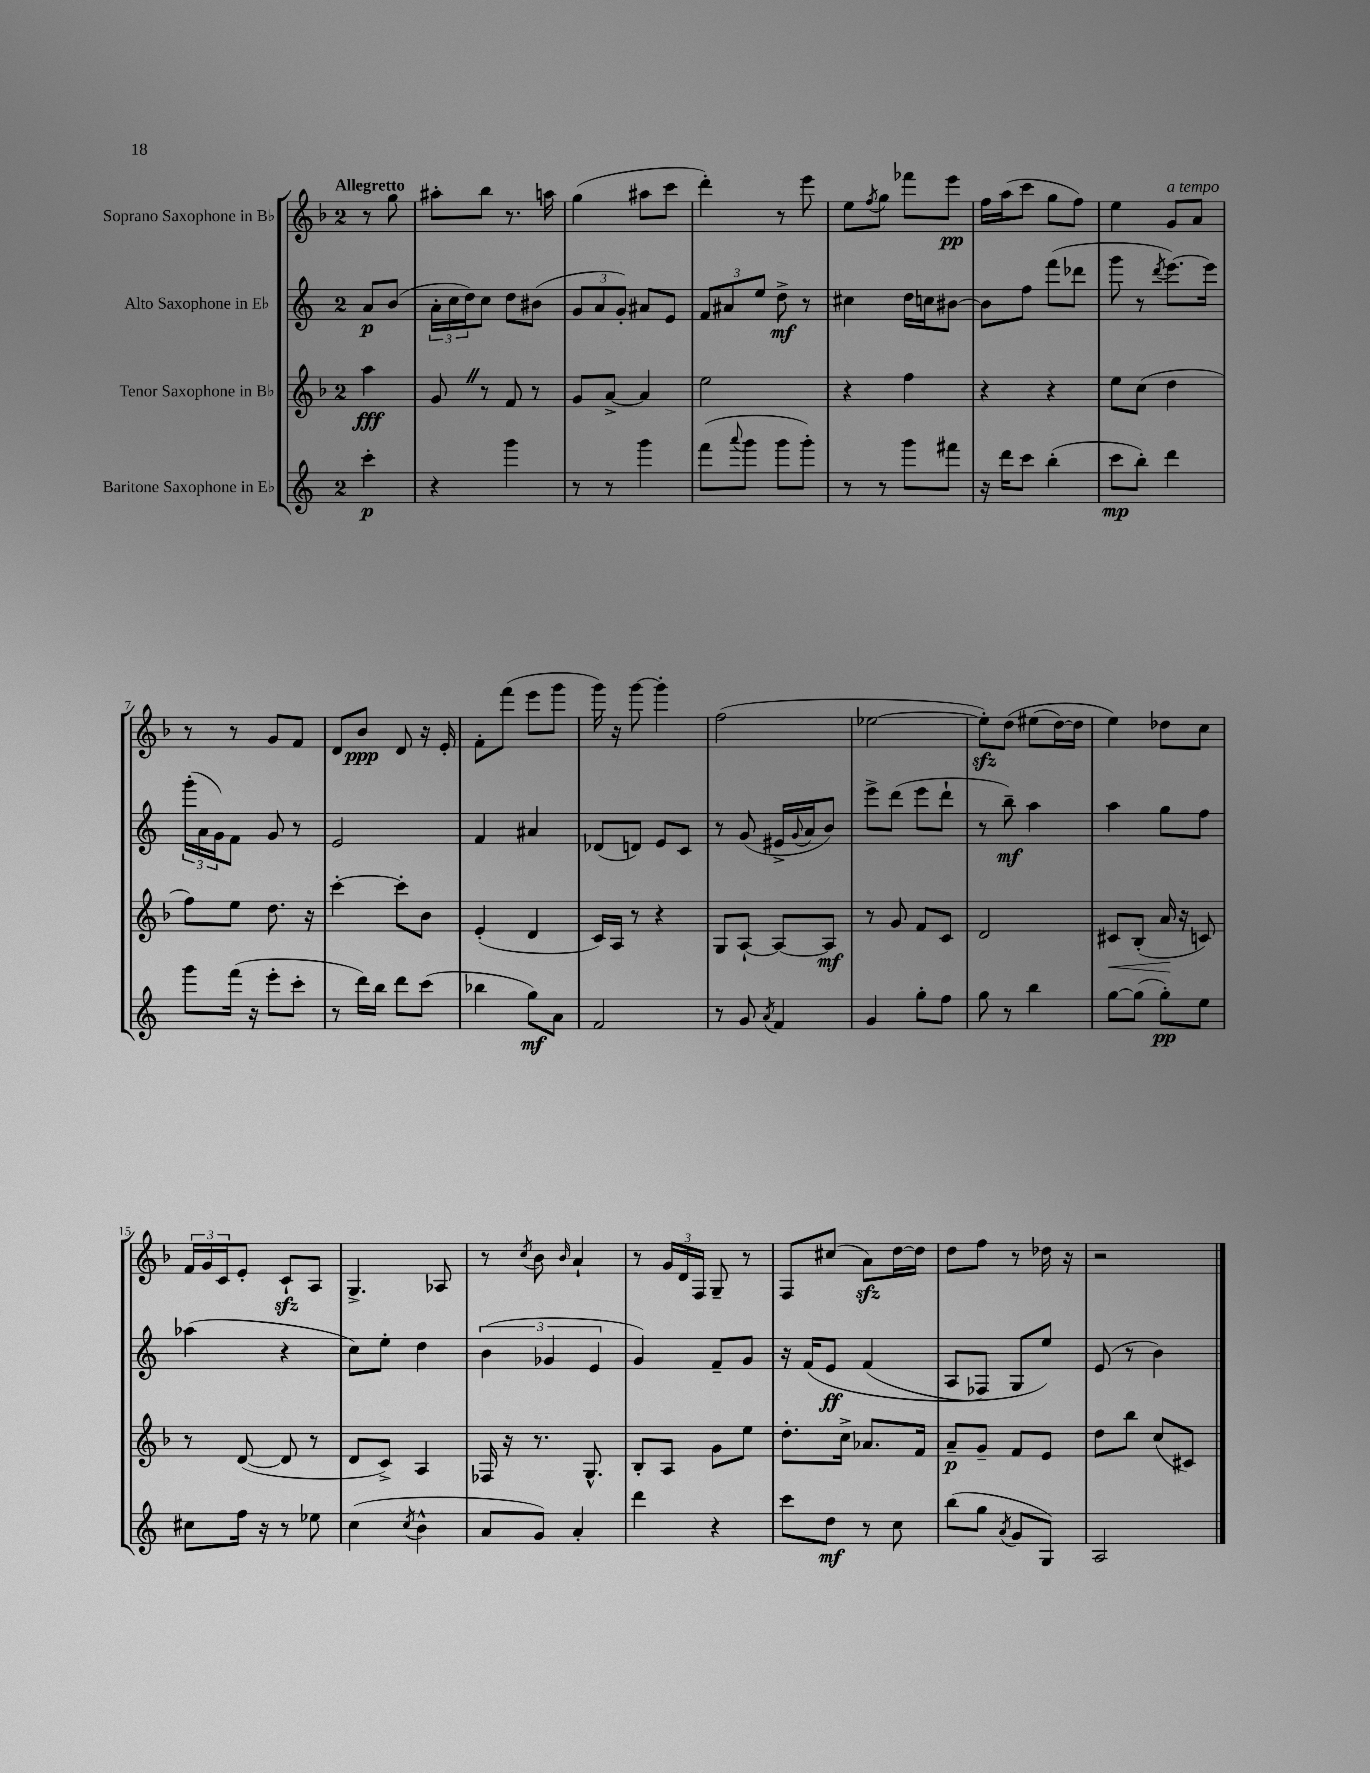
<<
\new StaffGroup <<
\new Staff = "s0" \with { instrumentName = "Soprano Saxophone in Bb" } {
    \clef treble \key f \major \once \override Staff.TimeSignature.style = #'single-digit \time 2/4 \partial 4 \tempo "Allegretto"
    r8 g''8 |
    ais''8-. bes''8 r8. a''16 |
    g''4( ais''8 c'''8 |
    d'''4-.) r8 e'''8 |
    e''8 \acciaccatura { f''8 } g''8 fes'''8 e'''8\pp |
    f''16 a''16( c'''8 g''8 f''8) |
    e''4 g'8^\markup { \italic "a tempo" } a'8 |
    r8 r8 g'8 f'8 |
    d'8 bes'8\ppp d'8 r16 e'16-. |
    f'8-. f'''8( e'''8 g'''8 |
    g'''16) r16 g'''8~ g'''4-. |
    f''2( |
    ees''2~ |
    ees''8-.\sfz) d''8\( eis''8( d''16~) d''16 |
    e''4\) des''8 c''8 |
    \tuplet 3/2 { f'16 g'16 c'16 } e'8-. c'8-!\sfz a8 |
    g4.-> aes8 |
    r8 \acciaccatura { c''8 } bes'8 \grace { bes'16 } a'4-! |
    r8 \tuplet 3/2 { g'16 d'16 f16 } g8-- r8 |
    f8 cis''8( a'8\sfz) d''16~ d''16 |
    d''8 f''8 r8 des''16 r16 |
    r2 \bar "|." |
}
\new Staff = "s1" \with { instrumentName = "Alto Saxophone in Eb" } {
    \clef treble \key c \major \once \override Staff.TimeSignature.style = #'single-digit \time 2/4 \partial 4
    a'8\p b'8( |
    \tuplet 3/2 { a'16-. c''16 d''16) } c''8 d''8 bis'8( |
    \tuplet 3/2 { g'8 a'8 g'8-.) } ais'8 e'8 |
    \tuplet 3/2 { f'8 ais'8 e''8 } d''8->\mf r8 |
    cis''4 d''16 c''16 bis'8~ |
    bis'8 f''8 f'''8( des'''8 |
    g'''8 r8 \acciaccatura { d'''8 } e'''8.~) e'''16 |
    \tuplet 3/2 { g'''16-.( a'16 g'16) } f'8 g'8 r8 |
    e'2 |
    f'4 ais'4 |
    des'8( d'8) e'8 c'8 |
    r8 g'8( eis'16-> \appoggiatura { g'8 } a'16 b'8) |
    e'''8-> d'''8( e'''8 d'''8-! |
    r8 b''8--\mf) a''4 |
    a''4 g''8 f''8 |
    aes''4( r4 |
    c''8) e''8-. d''4 |
    \tuplet 3/2 { b'4( ges'4 e'4 } |
    g'4) f'8-- g'8 |
    r16 f'16\( e'8\ff f'4( |
    a8 fes8) g8 e''8\) |
    e'8( r8 b'4) \bar "|." |
}
\new Staff = "s2" \with { instrumentName = "Tenor Saxophone in Bb" } {
    \clef treble \key f \major \once \override Staff.TimeSignature.style = #'single-digit \time 2/4 \partial 4
    a''4\fff |
    g'8 \once \override BreathingSign.text = \markup { \musicglyph "scripts.caesura.straight" } \breathe r8 f'8 r8 |
    g'8 a'8~-> a'4 |
    e''2 |
    r4 f''4 |
    r4 r4 |
    e''8 c''8( d''4 |
    f''8) e''8 d''8. r16 |
    c'''4~-. c'''8-. bes'8 |
    e'4-.( d'4 |
    c'16) a16 r8 r4 |
    g8 a8~-! a8~ a8\mf |
    r8 g'8 f'8 c'8 |
    d'2 |
    cis'8\< bes8-.( a'16\! r16 c'8) |
    r8 d'8~( d'8 r8 |
    d'8 c'8->) a4 |
    fes16 r16 r8. g8.-^ |
    bes8-. a8 g'8 e''8 |
    d''8.-. c''16-> aes'8. f'16 |
    a'8--\p g'8-- f'8 e'8 |
    d''8 bes''8 c''8( cis'8) \bar "|." |
}
\new Staff = "s3" \with { instrumentName = "Baritone Saxophone in Eb" } {
    \clef treble \key c \major \once \override Staff.TimeSignature.style = #'single-digit \time 2/4 \partial 4
    c'''4-.\p |
    r4 g'''4 |
    r8 r8 g'''4 |
    f'''8( \appoggiatura { a'''8 } g'''8 g'''8 g'''8-.) |
    r8 r8 g'''8 fis'''8 |
    r16 d'''16 c'''8 b''4-.( |
    c'''8\mp b''8-.) d'''4 |
    g'''8 f'''16( r16 e'''8-. c'''8-. |
    r8 d'''16) b''16 d'''8 c'''8( |
    bes''4 g''8\mf) a'8 |
    f'2 |
    r8 g'8 \acciaccatura { a'8 } f'4 |
    g'4 g''8-. f''8 |
    g''8 r8 b''4 |
    g''8~ g''8( g''8-.\pp) e''8 |
    cis''8 f''16 r16 r8 ees''8 |
    c''4( \acciaccatura { c''8 } b'4-^ |
    a'8 g'8) a'4-. |
    d'''4 r4 |
    c'''8 d''8\mf r8 c''8 |
    b''8( g''8 \acciaccatura { a'8 } g'8 g8) |
    a2 \bar "|." |
}
>>
>>
